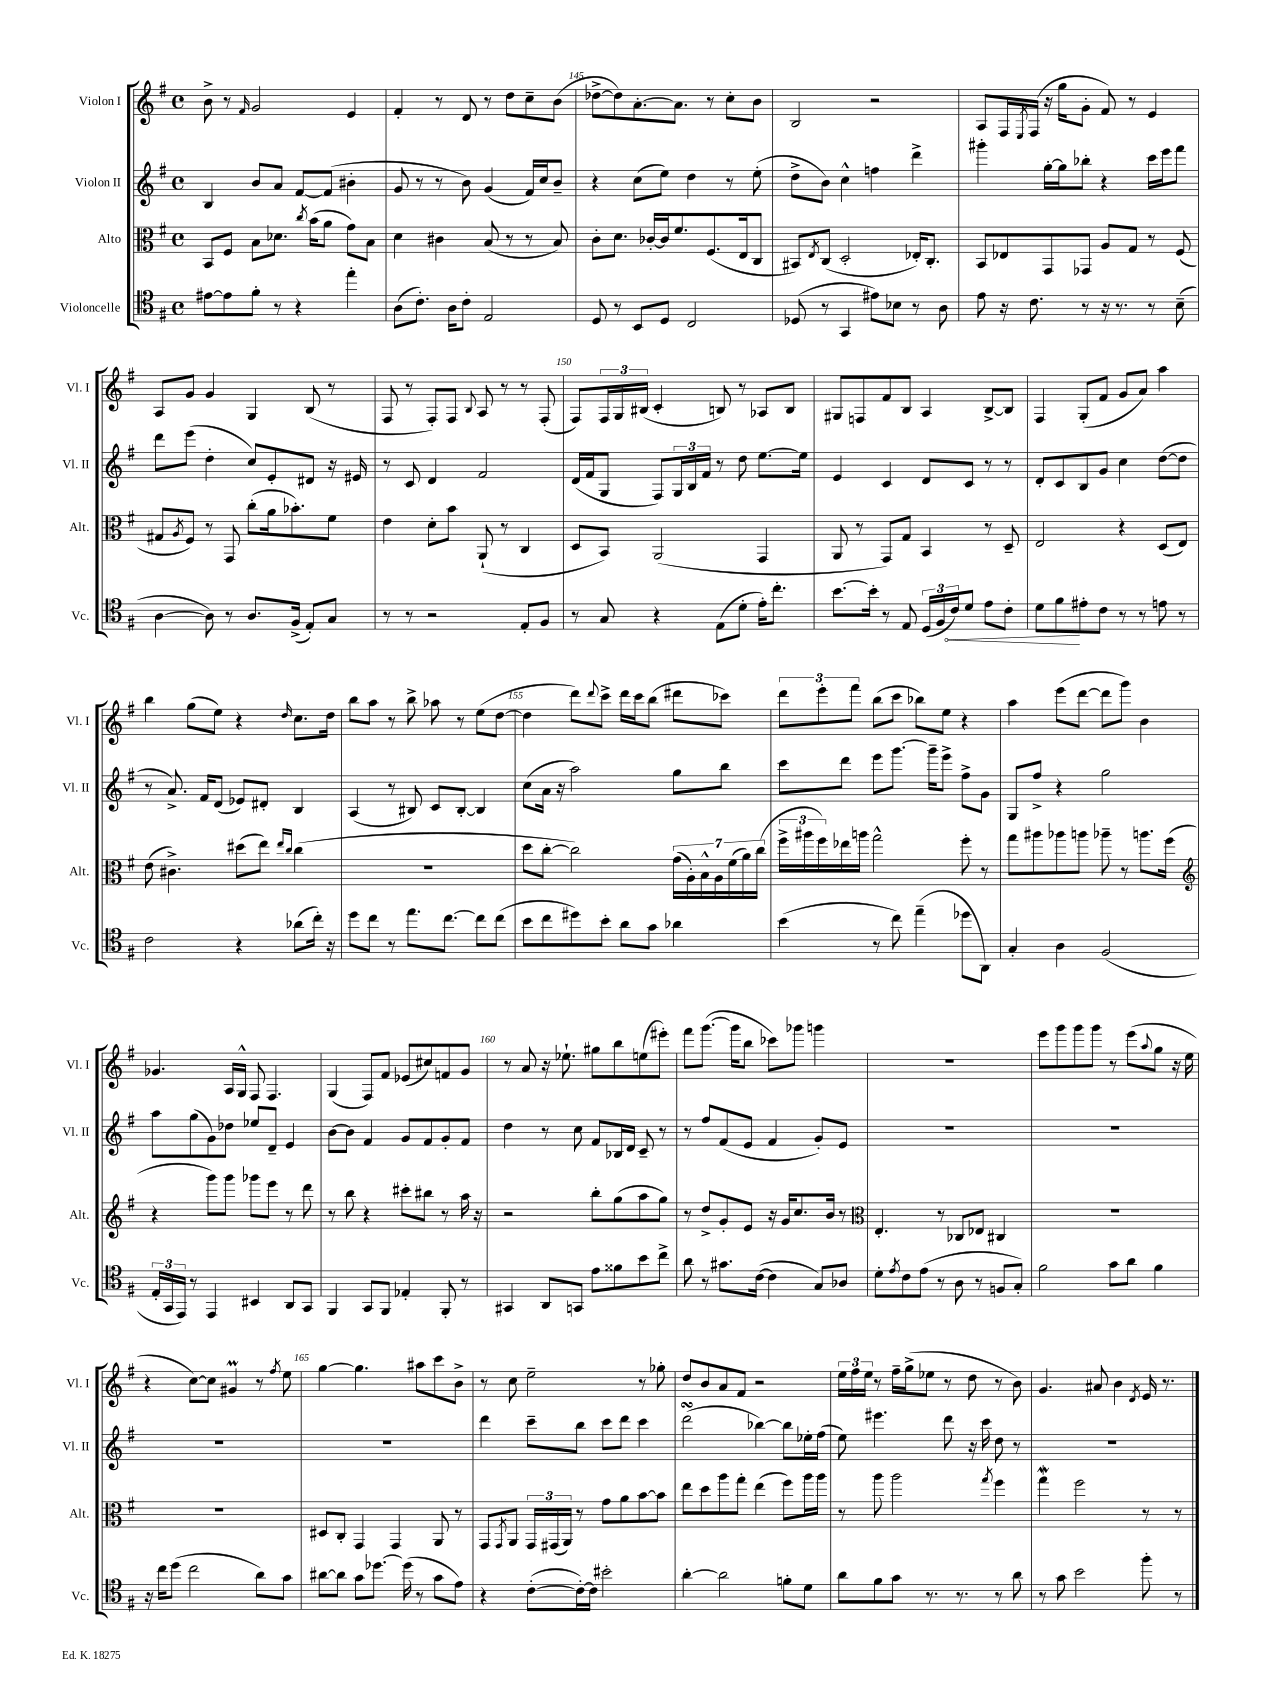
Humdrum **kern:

**kern	**kern	**kern	**kern
*staff4	*staff3	*staff2	*staff1
*clefC4	*clefC3	*clefG2	*clefG2
*k[f#]	*k[f#]	*k[f#]	*k[f#]
*M4/4	*M4/4	*M4/4	*M4/4
*met(c)	*met(c)	*met(c)	*met(c)
[8e#	8BB	4B	8b^
8e#]	8F#	.	8r
.	.	.	16qqf#
8f#'	8B	8b	2g
8r	8.d-	8a	.
4r	.	[8f#	.
.	8qcc	.	.
.	(16b	.	.
.	8a	(8f#]	.
4ee'	8g)	4b#'	4e
.	8B	.	.
=	=	=	=
(8A	4d	8g	4f#'
8.c')	.	8r	.
.	4c#	8r	8r
16A	.	.	.
8c'	.	8b)	8d
2E	(8B	(4g	8r
.	8r	.	8dd
.	8r	16f#)	8cc~
.	.	16cc	.
.	8B)	8b~	(8b
=	=	=	=
8D	8c'	4r	[8dd-^
8r	8.d	.	8dd-])
8BB	.	(8cc	[8.a'
.	[16c-'	.	.
8D	16c-]	8ee)	.
.	8.f#	.	8.a]
2C	.	4dd	.
.	(8.F#	.	8r
.	.	8r	8cc'
.	16E	.	.
.	8C	(8ee'	8b
=	=	=	=
(8D-	8BB#)	8dd^	2B
.	8qE	.	.
8r	(8C	8b)	.
4GG	2D'	4cc^^	.
8e#)	.	4ff	2r
8B-	.	.	.
8r	16E-')	4ddd^	.
.	8.C'	.	.
8A	.	.	.
=	=	=	=
8e	8BB	4ggg#'	8A
16r	8E-	.	16F#
.	.	.	8qE
8.c	.	.	(16F#
.	8GG	[16gg'	16r
.	.	16gg]	16gg
8r	8GG-	8bb-'	8g'
16r	8A	4r	8f#)
8.r	.	.	.
.	8G	.	8r
8r	8r	16ccc	4e
.	.	16eee	.
(8B~	(8F#	8fff#	.
=	=	=	=
[4A	8G#	8ddd	8A
.	8qA	.	.
.	8F#)	(8eee	8g
8A])	8r	4dd'	4g
8r	8GG	.	.
8.A	(8cc'	8cc)	4G
.	16a	8e'	.
(16F#^	8.b-')	.	.
8E')	.	8d#	(8B
8G	8f#	16r	8r
.	.	16e#	.
=	=	=	=
8r	4e	8r	8F#
8r	.	8c	8r
2r	8d'	4d	8F#')
.	8b	.	8F#
.	.	.	8qqB
.	(8AA`	2f#	8A
.	8r	.	8r
8E'	4C	.	8r
8F#	.	.	(8F#'
=	=	=	=
8r	8D	(16d	8F#)
.	.	16f#	.
8G	8BB)	8G	24F#
.	.	.	24G
.	.	.	(24B#
4r	(2AA	8F#)	4c'
.	.	24G	.
.	.	24B	.
.	.	24f#	.
(8E	.	8r	8B)
8d'	.	8dd	8r
16e')	4GG	[8.ee	8A-
8.cc'	.	.	.
.	.	.	8B
.	.	16ee]	.
=	=	=	=
[8.b	8AA	4e	8G#
.	8r	.	8F
16b']	.	.	.
8r	8GG)	4c	8f#
8E	8G	.	8B
(24D	4BB	8d	4A
24F#	.	.	.
24c)	.	.	.
8d	.	8c	.
8e	8r	8r	[8B^
8c'	8D~	8r	8B]
=	=	=	=
8d	2E	8d'	4F#
8f#	.	8c	.
8e#'	.	8B	(8G'
8c	.	8g	8f#
8r	4r	4cc	8g
8r	.	.	8a)
8e	(8D	([8dd	4aa
8r	8E)	8dd]	.
=	=	=	=
2c	(8e	8r	4bb
.	4.c#^)	8.a^)	.
.	.	.	(8gg
.	.	16f#	.
.	.	(8d	8ee)
4r	(8dd#	8e-)	4r
.	8ee)	8d#'	.
.	16qqee	.	.
.	16qqcc	.	16qqdd
(8a-	(4cc	4B	8.cc
16cc')	.	.	.
16r	.	.	16dd
=	=	=	=
8dd	1r	(4A	8bb
8cc	.	.	8aa
8r	.	8r	8r
8.ee	.	8B#)	8bb^
.	.	8c	8aa-
[8.cc	.	.	.
.	.	[8B#'	8r
8cc]	.	4B#]	(8ee
(8cc	.	.	[8dd
=	=	=	=
8b	8dd	(8cc	4dd]
8cc	[8cc'	16a	.
.	.	16r	.
8dd#)	2cc])	2aa)	8ddd)
.	.	.	8qqddd
8b'	.	.	8ccc^
8a	.	.	16ddd
.	.	.	16ccc
8g	.	.	(8bb
4a-	(28g	8gg	8ddd#
.	28A')	.	.
.	28B^^	.	.
.	28A	.	.
.	.	8bb	8ccc-)
.	(28f#	.	.
.	28a)	.	.
.	(28cc	.	.
=	=	=	=
(4b	24ff#^	8ccc	12ddd
.	24aa#	.	.
.	24ff#)	.	12eee'
.	16ee-	8ddd	.
.	.	.	12fff#
.	16aa	.	.
8r	2gg^^	8eee	(8bb
8cc)	.	[8.ggg	8ccc
(4ee~	.	.	8bb-)
.	.	16ggg~]	.
.	.	8eee^	8ee
8dd-	8ff#'	8ff#^	4r
8AA)	8r	8g	.
=	=	=	=
4G'	8gg	8G	4aa
.	8aa#	8ff#^	.
4A	8aa-	4r	(8eee
.	8aa	.	[8ddd
(2F#	8aa-~	2gg	8ddd]
.	8r	.	8ggg)
.	8.aa	.	4b
.	(16ff#	.	.
=	=	=	=
*	*clefG2	*	*
24E'	4r	8aa	4.g-
24GG	.	.	.
24EE)	.	.	.
8r	.	(8gg	.
4EE	8ggg)	8g)	.
.	8ggg	8dd-	16A
.	.	.	16G^^
4BB#	8ggg-	8ee-	8F#
.	8eee	8d~	4.F#
8AA	8r	4e	.
8GG	8ddd	.	.
=	=	=	=
4FF#	8r	[8b	(4G
.	8bb	8b]	.
8GG	4r	4f#	8F#)
8FF#	.	.	8f#
4E-'	8ccc#'	8g	(8e-
.	8bb#	8f#	8cc#)
8FF#'	8r	8g'	8f
8r	16aa	8f#	8g
.	16r	.	.
=	=	=	=
4GG#	2r	4dd	8r
.	.	.	8a
8AA	.	8r	16r
.	.	.	8.ee-`
8GG	.	8cc	.
8e	8bb'	8f#	8gg#
8f##	(8gg	16B-	8bb
.	.	16d	.
8b	8aa	8c~	(8ee
8cc^	8gg)	8r	8eee#')
=	=	=	=
8a	8r	8r	8fff#
8r	8dd^	8ff#	([8.ggg
8.g#	8g'	(8f#	.
.	.	.	16ggg]
.	8e	8e	8bb
([16c	.	.	.
4c]	16r	4f#	8ccc-)
.	16g	.	.
.	8.cc	.	8ggg-
8G)	.	8g')	4ggg
.	16b	.	.
8A-	8r	8e	.
=	=	=	=
*	*clefC3	*	*
8d'	4.E'	1r	1r
8qe	.	.	.
8c	.	.	.
(8e	.	.	.
8r	8r	.	.
8A	8C-	.	.
8r	8E-	.	.
8F	4C#	.	.
8G')	.	.	.
=	=	=	=
2f#	1r	1r	8eee
.	.	.	8ggg
.	.	.	8ggg
.	.	.	8ggg
8g	.	.	8r
8a	.	.	(8eee
.	.	.	8qqaa
4f#	.	.	8gg
.	.	.	16r
.	.	.	16ee
=	=	=	=
16r	1r	1r	4r
16cc	.	.	.
(8dd	.	.	.
2cc	.	.	[8cc)
.	.	.	8cc]
.	.	.	4g#
8a)	.	.	8r
.	.	.	8qff#
8g	.	.	8ee
=	=	=	=
[8a#	8D#	1r	[4gg
8a#]	8C'	.	.
8g	4GG	.	4.gg]
[8.dd-	.	.	.
.	4GG	.	.
(16dd-]	.	.	.
8r	.	.	8aa#
8g	8AA	.	8ccc
8e)	8r	.	8b^
=	=	=	=
4r	8GG	4ddd	8r
.	8qGG	.	.
.	8AA	.	8cc
([8c'	24GG	8ccc~	2ee~
.	(24GG#	.	.
.	24AA)	.	.
16c'_)	8r	8bb	.
16c]	.	.	.
2b#'	8g	8ccc	.
.	8a	8ddd	.
.	[8b	4ccc	8r
.	8b]	.	8gg-'
=	=	=	=
[4a'	8ee	(2ddd	8dd
.	8dd	.	8b
2a]	8aa	.	8a
.	8gg'	.	8f#
.	(4ee	[4bb-)	2r
8f'	8ff#)	8bb-]	.
8d	16aa	16ee-'	.
.	16aa	(16ff#	.
=	=	=	=
8a	8r	8ee)	24ee
.	.	.	24ff#
.	.	.	24ee
8f#	8aa	4.eee#	8r
8g	2aa	.	16ff#~
.	.	.	(16gg^
8.r	.	.	8ee-
.	.	8ddd	8r
8.r	.	.	.
.	.	16r	8dd
.	.	16ccc	.
.	8qgg	.	.
8r	4ff#	8dd	8r
8a	.	8r	8b)
=	=	=	=
8r	4gg	1r	4.g
8g	.	.	.
2b	2ff#	.	.
.	.	.	8a#
.	.	.	4b
.	.	.	8qd
8ff#'	8r	.	16e
.	.	.	8.r
8r	8r	.	.
==	==	==	==
*-	*-	*-	*-
